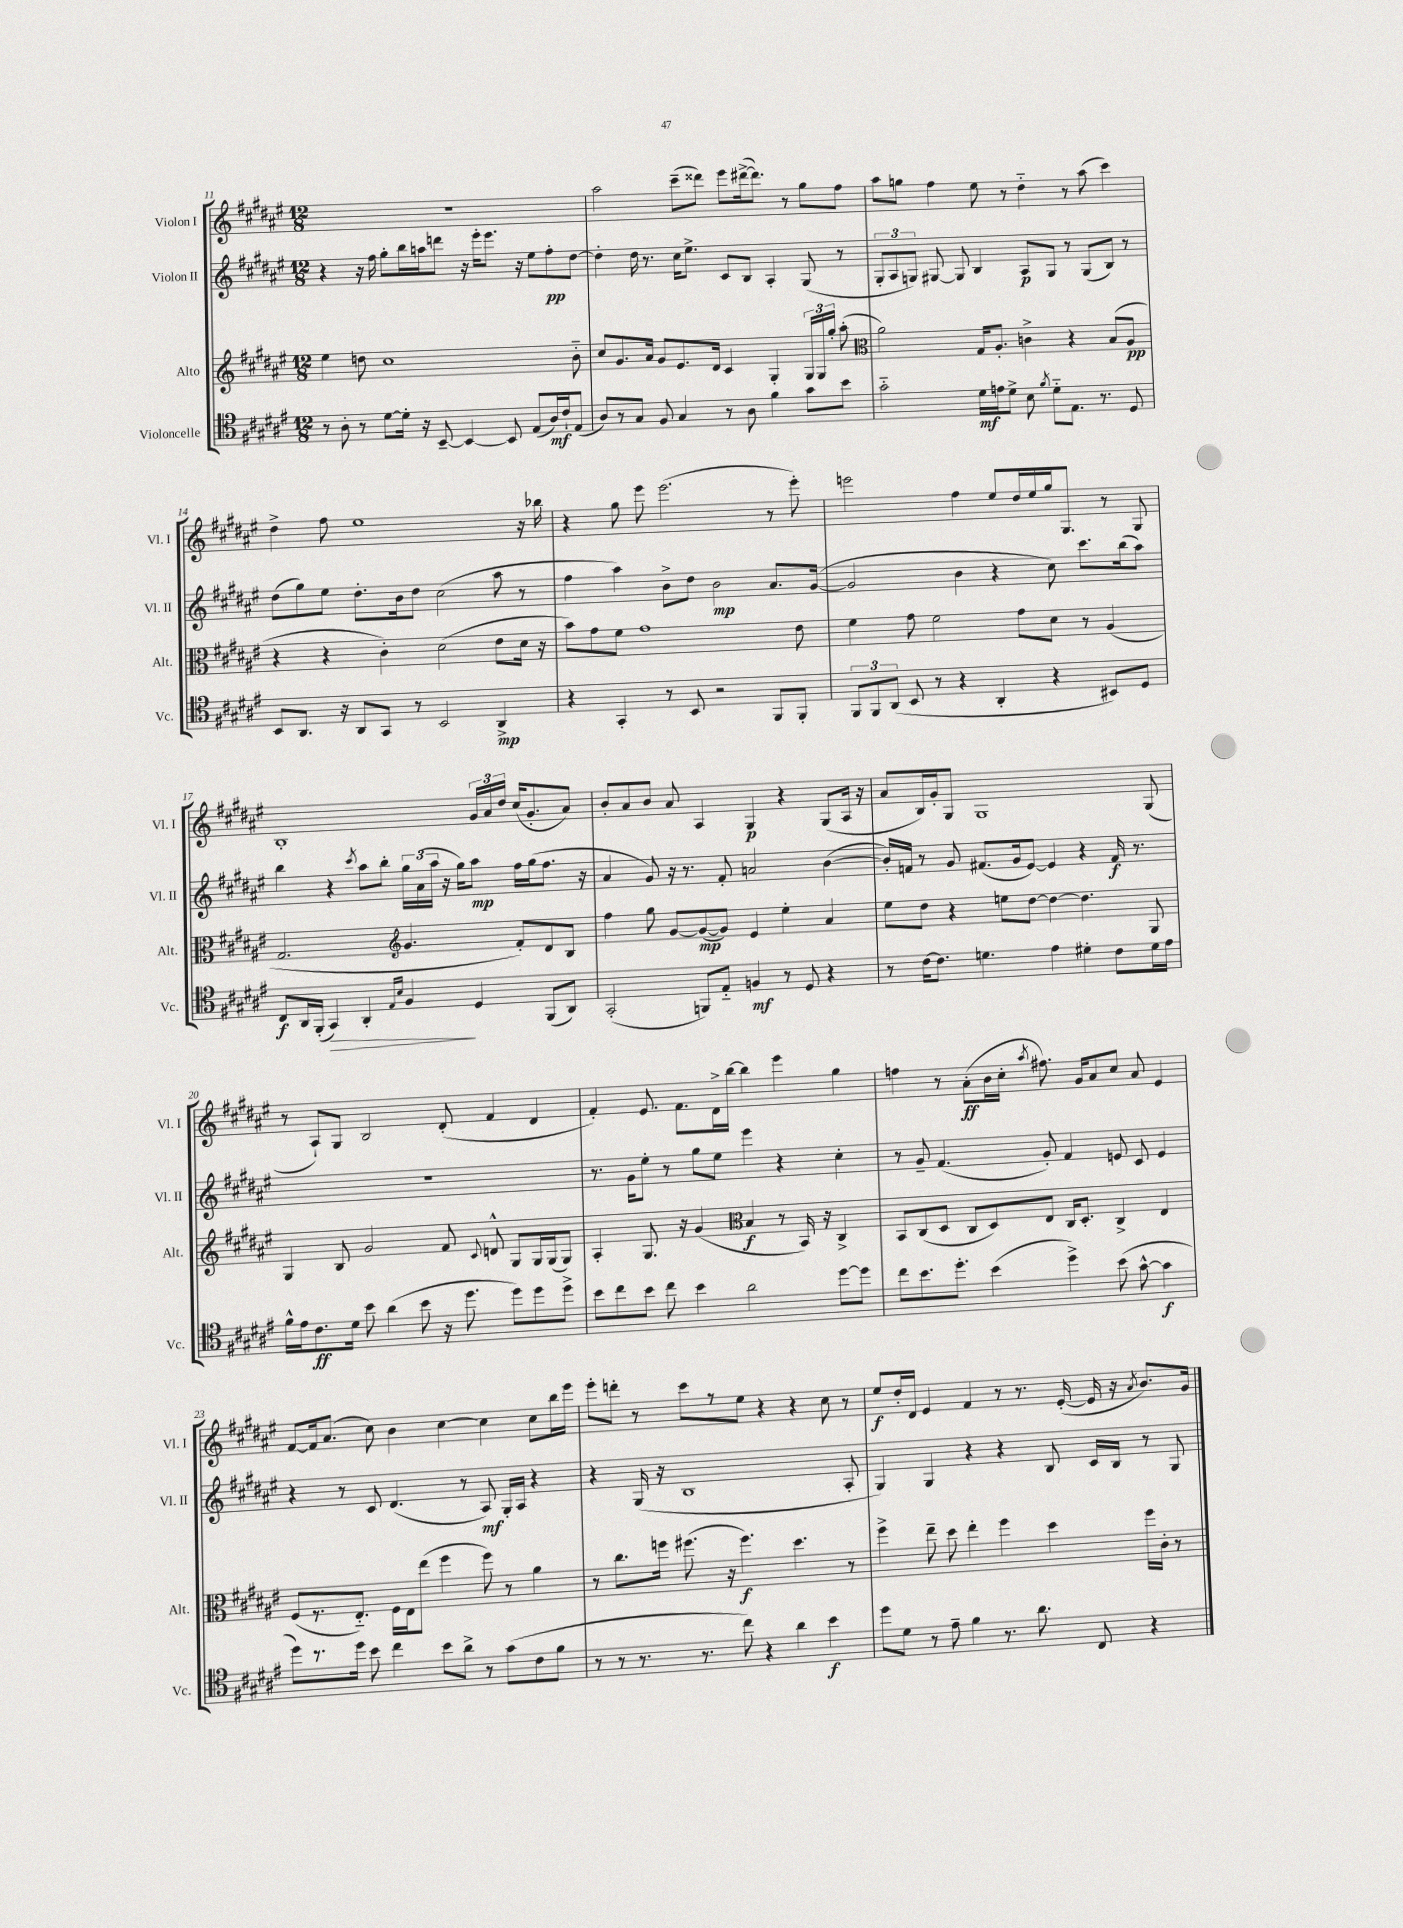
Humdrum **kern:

**kern	**dynam	**kern	**dynam	**kern	**dynam	**kern	**dynam
*part4	*part4	*part3	*part3	*part2	*part2	*part1	*part1
*staff4	*staff4	*staff3	*staff3	*staff2	*staff2	*staff1	*staff1
*I"Violoncelle	*	*I"Alto	*	*I"Violon II	*	*I"Violon I	*
*I'Vc.	*	*I'Alt.	*	*I'Vl. II	*	*I'Vl. I	*
*clefC4	*	*clefG2	*	*clefG2	*	*clefG2	*
*k[f#c#g#d#a#e#]	*	*k[f#c#g#d#a#e#]	*	*k[f#c#g#d#a#e#]	*	*k[f#c#g#d#a#e#]	*
*M12/8	*	*M12/8	*	*M12/8	*	*M12/8	*
=11	=11	=11	=11	=11	=11	=11	=11
8r	.	4ee#\	.	4r	.	1.r	.
8A#'\	.	.	.	.	.	.	.
8r	.	8ddn\	.	16r	.	.	.
.	.	.	.	16ff#\	.	.	.
[8d#\L	.	1cc#	.	8gg#'\L	.	.	.
16d#'\Jk]	.	.	.	16bb\L	.	.	.
16r	.	.	.	16aan\J	.	.	.
[8BB~/	.	.	.	8dddn\J	.	.	.
4BB/_	.	.	.	16r	.	.	.
.	.	.	.	16eee#'\KL	.	.	.
.	.	.	.	8.eee#\J	.	.	.
8BB/]	.	.	.	.	.	.	.
.	.	.	.	16r	.	.	.
(8E#/L	.	.	.	8ee#\L	.	.	.
16A#/L)	mf	.	.	8ff#'\	pp	.	.
16c#`/J	.	.	.	.	.	.	.
(8E#/J	.	8b\	.	[8dd#\J	.	.	.
=12	=12	=12	=12	=12	=12	=12	=12
8A#/L)	.	8cc#/L	.	4dd#'\]	.	2aa#\	.
8r	.	8.g#/	.	.	.	.	.
8G#/J	.	.	.	16dd#\	.	.	.
.	.	16a#/Jk	.	8.r	.	.	.
8F#/	.	8g#/L	.	.	.	.	.
4G#/	.	8.e#/	.	16cc#\KL	.	(8ccc#~\L	.
.	.	.	.	8.ee#^\J	.	.	.
.	.	.	.	.	.	8ddd##X\J)	.
.	.	16d#/Jk	.	.	.	.	.
8r	.	4c#/	.	8c#/L	.	8eee#\L	.
8A#\	.	.	.	8B/J	.	([16ddd#X^\k	.
.	.	.	.	.	.	8.ddd#\J])	.
4f#\	.	4G#'/	.	4A#'/	.	.	.
.	.	.	.	.	.	8r	.
8g#\L	.	24G#/LL	.	(8G#/	.	8gg#\L	.
.	.	24G#/	.	.	.	.	.
.	.	24gg#'/JJ	.	.	.	.	.
8b\J	.	(8aa#'\	.	8r	.	8ff#\J	.
=13	=13	=13	=13	=13	=13	=13	=13
*	*	*clefC3	*	*	*	*	*
2g#\	.	2a#\)	.	12G#'/L	.	8aa#\L	.
.	.	.	.	12A#/	.	.	.
.	.	.	.	.	.	8ggn\J	.
.	.	.	.	12Gn/J)	.	.	.
.	.	.	.	[8G#X/	.	4ff#\	.
.	.	.	.	8G#/]	.	.	.
16d#\LL	mf	16G#/KL	.	4B/	.	8ee#\	.
16en\J	.	8.A#'/J	.	.	.	.	.
8d#^\J	.	.	.	.	.	8r	.
8B\	.	4cn^\	.	8A#/L	p	4dd#\	.
8qf#/	.	.	.	.	.	.	.
8d#\L	.	.	.	8G#/J	.	.	.
8.E#\J	.	4r	.	8r	.	8r	.
.	.	.	.	(8G#/L	.	(8aa#\	.
8.r	.	.	.	.	.	.	.
.	.	(8B/L	.	8B/J)	.	4ccc#\)	.
8D#/	.	8A#/J	pp	8r	.	.	.
!!LO:LB:g=z
=14	=14	=14	=14	=14	=14	=14	=14
8BB/L	.	4r	.	(8dd#\L	.	4dd#^\	.
8.AA#/J	.	.	.	8gg#\)	.	.	.
.	.	4r	.	8ee#\J	.	8ff#\	.
16r	.	.	.	.	.	.	.
8AA#/L	.	.	.	8.dd#'\L	.	1ee#	.
8GG#/J	.	4c#'\)	.	.	.	.	.
.	.	.	.	16b\k	.	.	.
8r	.	.	.	8dd#\J	.	.	.
2BB/	.	(2d#\	.	(2cc#\	.	.	.
4AA#^/	mp	8e#\L	.	8aa#\	.	.	.
.	.	16d#\Jk	.	8r	.	16r	.
.	.	16r	.	.	.	16bb-X\	.
=15	=15	=15	=15	=15	=15	=15	=15
4r	.	8b\L)	.	4ff#\	.	4r	.
.	.	8g#\	.	.	.	.	.
4GG#'/	.	8f#\J	.	4aa#\)	.	8gg#\	.
.	.	1g#	.	.	.	8eee#\	.
8r	.	.	.	8b^\L	.	(2.eee#\	.
8BB/	.	.	.	8dd#\J	.	.	.
2r	.	.	.	2b\	mp	.	.
8FF#/L	.	.	.	8.a#/L	.	8r	.
8FF#'/J	.	8e#\	.	.	.	8eee#'\)	.
.	.	.	.	([16g#/Jk	.	.	.
=16	=16	=16	=16	=16	=16	=16	=16
12FF#/L	.	4f#\	.	2g#/]	.	2eeen\	.
12FF#/	.	.	.	.	.	.	.
(12AA#/J	.	.	.	.	.	.	.
8BB/	.	8g#\	.	.	.	.	.
8r	.	2f#\	.	.	.	.	.
4r	.	.	.	4b\	.	4ff#\	.
4AA#'/	.	.	.	4r	.	8ee#/L	.
.	.	8g#\L	.	.	.	16dd#/L	.
.	.	.	.	.	.	16ee#/	.
4r	.	8d#\J	.	8cc#\)	.	16gg#/J	.
.	.	.	.	.	.	8.G#/J	.
.	.	8r	.	8.ccc#\L	.	.	.
8BB#X/L)	.	(4A#/	.	.	.	8r	.
.	.	.	.	(16bb\k	.	.	.
8D#/J	.	.	.	8aa#\J)	.	8G#/	.
!!LO:LB:g=z
=17	=17	=17	=17	=17	=17	=17	=17
8C#/L	f	2.G#/	.	4bb\	.	1B'	.
16AA#/L	.	.	.	.	.	.	.
(16FF#'/JJ	.	.	.	.	.	.	.
!	!LO:HP:b	!	!	!	!	!	!
4GG#/)	>	.	.	4r	.	.	.
.	.	.	.	8qccc#/	.	.	.
4AA#'/	.	.	.	8aa#\L	.	.	.
.	.	.	.	8bb'\J	.	.	.
16qqE#/LL	.	.	.	.	.	.	.
16qqB/JJ	.	.	.	.	.	.	.
*	*	*clefG2	*	*	*	*	*
4F#/	.	4.g#/	.	24gg#\LL	.	.	.
.	.	.	.	(24a#\	.	.	.
.	.	.	.	24aa#\JJ	.	.	.
.	.	.	.	16r	.	.	.
.	.	.	.	16gg#\KL)	.	.	.
4D#/	]	.	.	8aa#\J	mp	24g#/LL	.
.	.	.	.	.	.	24a#/	.
.	.	.	.	.	.	24dd#/JJ	.
.	.	8f#'/L)	.	16ff#\LL	.	(16cc#/KL	.
.	.	.	.	(16gg#\J	.	8.g#'/	.
(8FF#/L	.	8d#/	.	8.ff#\J	.	.	.
8AA#/J)	.	8B/J	.	.	.	8a#/J)	.
.	.	.	.	16r	.	.	.
=18	=18	=18	=18	=18	=18	=18	=18
(2GG#'/	.	4ff#\	.	4a#/	.	8b'/L	.
.	.	.	.	.	.	8a#/	.
.	.	8gg#\	.	8g#/)	.	8b/J	.
.	.	[8g#/L	.	16r	.	8a#/	.
.	.	.	.	8.r	.	.	.
8FFn/L)	.	(8g#/_	mp	.	.	4A#/	.
8E#/J	.	8g#/J])	.	8f#'/	.	.	.
4Fn/	mf	4e#/	.	2an/	.	4G#/	p
8r	.	4ee#'\	.	.	.	4r	.
8D#/	.	.	.	.	.	.	.
4r	.	4a#/	.	([4b\	.	(8G#/L	.
.	.	.	.	.	.	16A#/Jk	.
.	.	.	.	.	.	16r	.
=19	=19	=19	=19	=19	=19	=19	=19
8r	.	8ee#\L	.	16b'/LL])	.	8a#/L	.
.	.	.	.	16fn/JJ	.	.	.
[16c#\KL	.	8dd#\J	.	8r	.	16B/L)	.
8.c#\J]	.	.	.	.	.	16g#'/J	.
.	.	4r	.	8g#/	.	8G#/J	.
4.dn\	.	.	.	(8.f#X/L	.	1G#	.
.	.	8een\L	.	.	.	.	.
.	.	.	.	16g#/k	.	.	.
.	.	[8dd#\J	.	[8e#/J)	.	.	.
4e#\	.	4dd#\_	.	4e#/]	.	.	.
4d#X'\	.	4.dd#\]	.	4r	.	.	.
8c#\L	.	.	.	16f#/	f	.	.
.	.	.	.	8.r	.	.	.
16d#\L	.	8G#/	.	.	.	(8G#/	.
16e#\JJ	.	.	.	.	.	.	.
!!LO:LB:g=z
=20	=20	=20	=20	=20	=20	=20	=20
16f#^^\LL	.	4G#/	.	1.r	.	8r	.
16e#\J	.	.	.	.	.	.	.
8.c#\	ff	.	.	.	.	8A#`/L)	.
.	.	8B/	.	.	.	8G#/J	.
16d#\Jk	.	.	.	.	.	.	.
8b\	.	2g#/	.	.	.	2B/	.
(4a#\	.	.	.	.	.	.	.
8b\	.	.	.	.	.	.	.
16r	.	8f#/	.	.	.	(8d#'/	.
8.dd#\	.	.	.	.	.	.	.
.	.	8qqc#/	.	.	.	.	.
.	.	8dn^^/	.	.	.	4f#/	.
8dd#\L)	.	8G#/L	.	.	.	.	.
8dd#\	.	16G#/L	.	.	.	4d#/	.
.	.	(16G#/J	.	.	.	.	.
8dd#^\J	.	8G#/J)	.	.	.	.	.
=21	=21	=21	=21	=21	=21	=21	=21
8b\L	.	4A#'/	.	8.r	.	4f#'/)	.
8cc#\	.	.	.	.	.	.	.
.	.	.	.	16g#\KL	.	.	.
8b\J	.	8.G#/	.	8ee#'\J	.	8.e#/	.
8cc#\	.	.	.	8r	.	.	.
.	.	16r	.	.	.	8.f#\L	.
4b\	.	(4g#/	.	8gg#\L	.	.	.
.	.	.	.	8ee#\J	.	16d#^\L	.
.	.	.	.	.	.	[16bb\JJ	.
*	*	*clefC3	*	*	*	*	*
2a#\	.	4B/	f	4eee#\	.	4bb\]	.
.	.	8r	.	4r	.	4eee#\	.
.	.	16BB/)	.	.	.	.	.
.	.	16r	.	.	.	.	.
[8dd#\L	.	4C#^/	.	4cc#'\	.	4gg#\	.
8dd#\J]	.	.	.	.	.	.	.
=22	=22	=22	=22	=22	=22	=22	=22
8cc#\L	.	8BB/L	.	8r	.	4ffn\	.
8.b\	.	(8C#/	.	8g#~/	.	.	.
.	.	8D#/J	.	(4.f#/	.	8r	.
8.dd#'\J	.	.	.	.	.	.	.
.	.	8C#/L	.	.	.	(8a#'\L	ff
(4b\	.	8D#/)	.	.	.	16b\L	.
.	.	.	.	.	.	16cc#'\JJ	.
.	.	.	.	.	.	8qaa#/	.
.	.	8E#/J	.	8g#'/)	.	8.ff#X\)	.
4dd#^\)	.	16C#/KL	.	4f#/	.	.	.
.	.	8.D#'/J	.	.	.	16g#/KL	.
.	.	.	.	.	.	8a#/	.
(8b\	.	4C#^/	.	8en/	.	8cc#/J	.
[8g#^^\	.	.	.	8c#/	.	8a#/	.
4g#\]	f	4E#/	.	4e/	.	4e#/	.
!!LO:LB:g=z
=23	=23	=23	=23	=23	=23	=23	=23
8dd#\L)	.	(8F#/L	.	4r	.	[8f#/L	.
8.r	.	8.r	.	.	.	16f#/k]	.
.	.	.	.	.	.	(8.a#/J	.
.	.	.	.	8r	.	.	.
16dd#\Jk	.	8.E#/J)	.	.	.	.	.
8b\	.	.	.	8c#/	.	8cc#\)	.
4cc#\	.	16F#\LL	.	(4.d#/	.	4b\	.
.	.	16E#\J	.	.	.	.	.
.	.	(8ee#\J	.	.	.	.	.
8b\L	.	4ff#\	.	.	.	[4cc#\	.
8a#^\J	.	.	.	8r	.	.	.
8r	.	8ff#\)	.	8A#/)	mf	4cc#\]	.
(8g#\L	.	8r	.	16G#'/LL	.	.	.
.	.	.	.	16A#/JJ	.	.	.
8c#\	.	4a#\	.	4r	.	8cc#\L	.
8f#\J	.	.	.	.	.	16bb\L	.
.	.	.	.	.	.	16eee#\JJ	.
=24	=24	=24	=24	=24	=24	=24	=24
8r	.	8r	.	4r	.	8eee#'\L	.
8r	.	8.cc#\L	.	.	.	8dddn'\J	.
8.r	.	.	.	(16G#/	.	8r	.
.	.	16ffn\Jk	.	16r	.	.	.
.	.	(8.ff#X\	.	1B	.	8ccc#\L	.
8.r	.	.	.	.	.	.	.
.	.	.	.	.	.	8r	.
.	.	16r	.	.	.	.	.
8cc#\)	.	4.ff#\)	f	.	.	8ee#\J	.
4r	.	.	.	.	.	4r	.
4a#\	.	4.dd#\	.	.	.	4r	.
4b\	f	.	.	.	.	8cc#\	.
.	.	8r	.	8A#'/	.	8r	.
=25	=25	=25	=25	=25	=25	=25	=25
8dd#\L	.	4ff#^\	.	4G#/)	.	8ee#/L	f
8d#\J	.	.	.	.	.	16dd#'/L	.
.	.	.	.	.	.	16d#/JJ	.
8r	.	8ee#~\	.	4G#/	.	4e#/	.
8e#~\	.	8dd#\	.	.	.	.	.
4f#\	.	4ee#'\	.	4r	.	4f#/	.
8.r	.	4ff#\	.	4r	.	8r	.
.	.	.	.	.	.	8.r	.
8.a#\	.	.	.	.	.	.	.
.	.	4dd#\	.	8B/	.	.	.
.	.	.	.	.	.	([16e#'/	.
8C#/	.	.	.	16c#/LL	.	16e#/]	.
.	.	.	.	16B/JJ	.	16r	.
.	.	.	.	.	.	8qa#/	.
4r	.	16ff#\LL	.	8r	.	8.b/L)	.
.	.	16c#'\JJ	.	.	.	.	.
.	.	8r	.	8G#/	.	.	.
.	.	.	.	.	.	16g#/Jk	.
==	==	==	==	==	==	==	==
*-	*-	*-	*-	*-	*-	*-	*-
